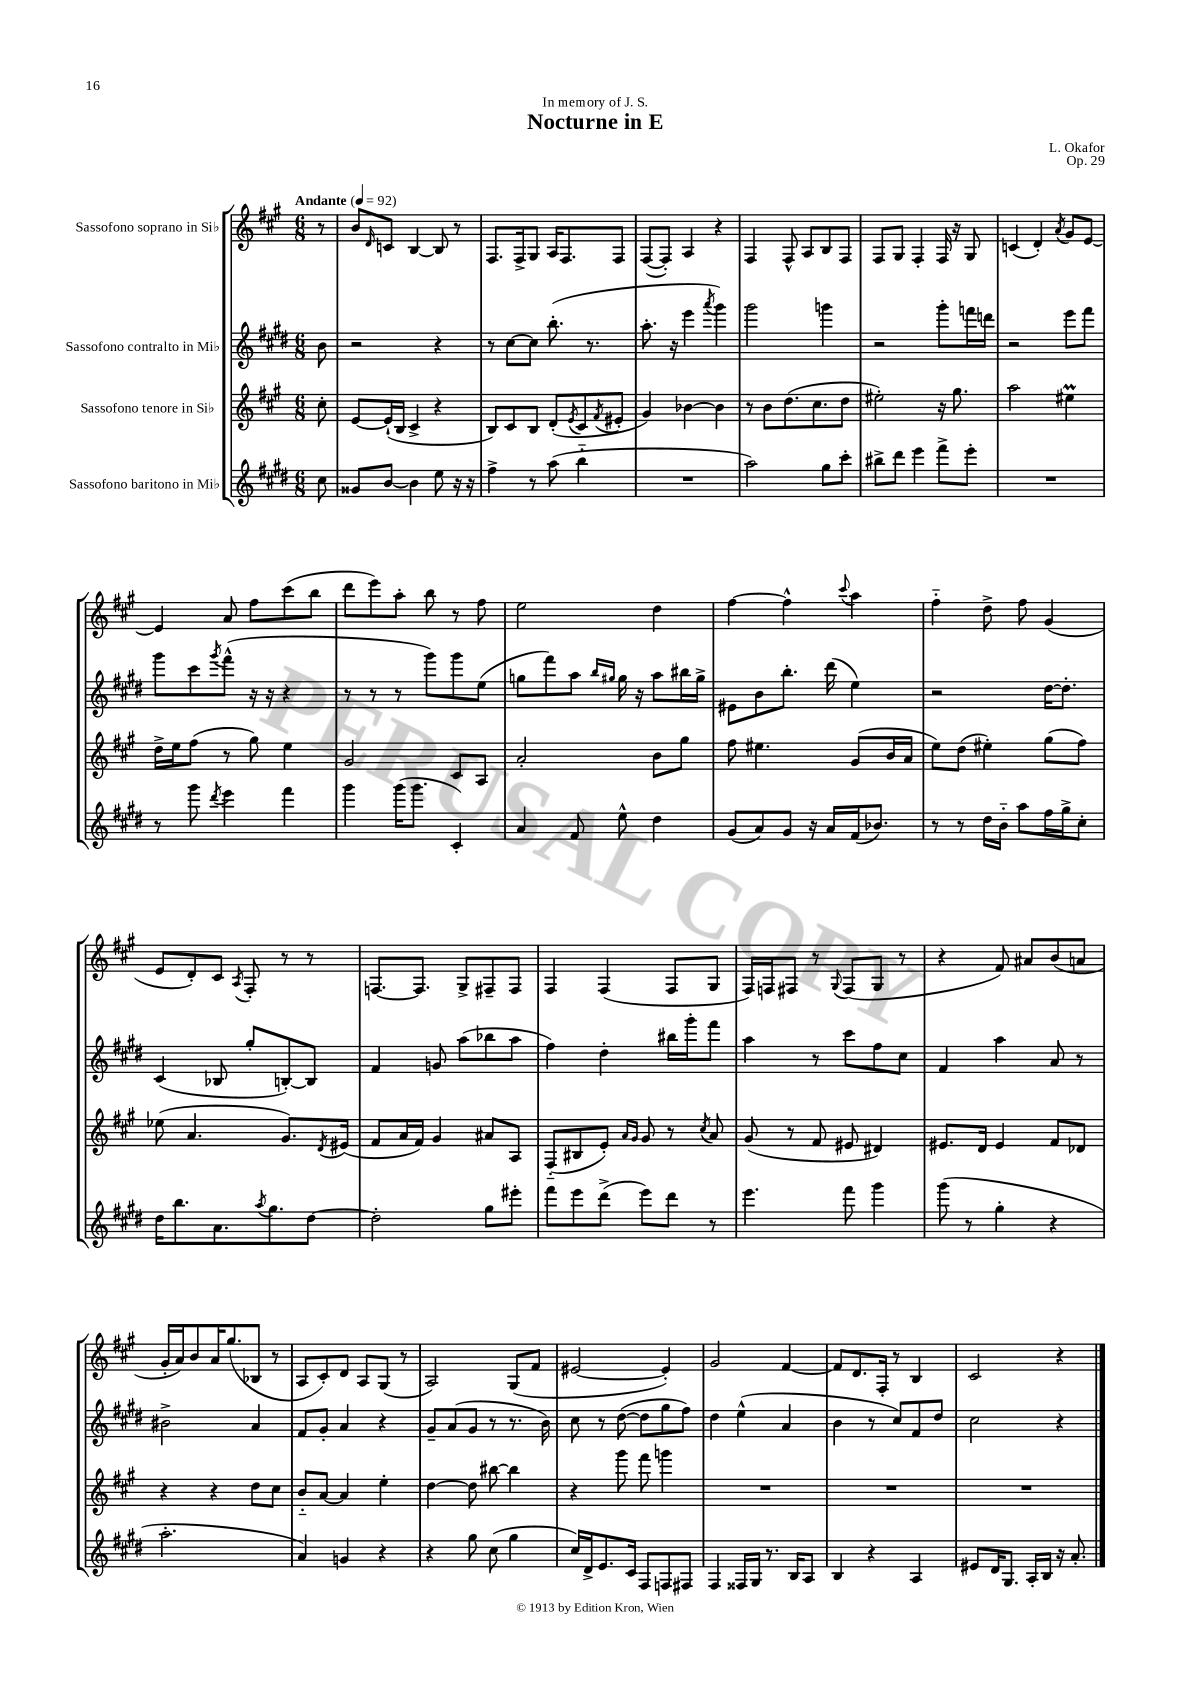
\header { title = "Nocturne in E" composer = "L. Okafor" dedication = "In memory of J. S." opus = "Op. 29" }
<<
\new StaffGroup <<
\new Staff = "s0" \with { instrumentName = "Sassofono soprano in Sib" } {
    \clef treble \key a \major \numericTimeSignature \time 6/8 \partial 8 \tempo "Andante" 4 = 92
    r8 |
    b'8 \grace { d'16 } c'8 b4~ b8 r8 |
    fis8. fis16-> gis8 a16 fis8. fis8 |
    fis8~( fis8-.) a4 r4 |
    fis4 fis8-^ a8 b8 fis8 |
    fis8 gis8 fis4-. fis16 r16 gis8 |
    c'4( d'4-.) \acciaccatura { a'8 } gis'8 e'8~ |
    e'4 a'8 fis''8 cis'''8( b''8 |
    d'''8 e'''8) a''8-. b''8 r8 fis''8 |
    e''2 d''4 |
    fis''4~ fis''4-^ \appoggiatura { cis'''8 } a''4 |
    fis''4-_ d''8-> fis''8 gis'4( |
    e'8 d'8-.) cis'8 \acciaccatura { a8 } fis8-. r8 r8 |
    f8.~ f8. gis8-> fis8-- fis8 |
    fis4 fis4( fis8 gis8 |
    fis16) f16 fis8 r8 \appoggiatura { gis8 } fis8( gis8 r8 |
    r4 fis'8) ais'8 b'8( a'8 |
    gis'16-. a'16) b'8 a'16 gis''8.( bes8 r8 |
    a8 cis'8-.) d'8 a8 gis8( r8 |
    a2) gis8( fis'8 |
    eis'2~ eis'4-.) |
    gis'2 fis'4~ |
    fis'8 d'8. fis16-. r8 b4 |
    cis'2 r4 \bar "|." |
}
\new Staff = "s1" \with { instrumentName = "Sassofono contralto in Mib" } {
    \clef treble \key e \major \numericTimeSignature \time 6/8 \partial 8
    b'8 |
    r2 r4 |
    r8 cis''8~ cis''8 b''8.-.( r8. |
    a''8.-. r16 e'''4 \acciaccatura { a'''8 } gis'''4) |
    gis'''2 g'''4 |
    r2 gis'''8-. f'''16 d'''16 |
    r2 e'''8 fis'''8 |
    gis'''8 cis'''8 \acciaccatura { gis'''8 } fis'''8-^( r16 r16 r4 |
    r8 r8 r8 gis'''8) gis'''8 e''8( |
    g''8 fis'''8) a''8 \grace { b''16 gis''16 } gis''16 r16 a''8 bis''16 gis''16-> |
    eis'8 b'8 b''8.-. dis'''16( e''4) |
    r2 dis''16~ dis''8.-. |
    cis'4( bes8 gis''8-. b8~-.) b8 |
    fis'4 g'8 a''8( bes''8 a''8 |
    fis''4) dis''4-. bis''16 gis'''16-. fis'''8 |
    a''4 r8 cis'''8 fis''8 cis''8 |
    fis'4 a''4 a'8 r8 |
    bis'2-> a'4 |
    fis'8 gis'8-. a'4 r4 |
    gis'8-- a'8( gis'8 r8 r8. b'16) |
    cis''8 r8 dis''8~( dis''8 gis''8 fis''8) |
    dis''4 e''4-^( a'4 |
    b'4 r8 cis''8) fis'8 dis''8 |
    cis''2 r4 \bar "|." |
}
\new Staff = "s2" \with { instrumentName = "Sassofono tenore in Sib" } {
    \clef treble \key a \major \numericTimeSignature \time 6/8 \partial 8
    cis''8-. |
    e'8~ e'16-!( b16 cis'4-> r4 |
    b8) cis'8 b8 d'8-.( \acciaccatura { e'8 } cis'8 \acciaccatura { fis'8 } eis'8-. |
    gis'4) bes'4~ bes'4 |
    r8 b'8 d''8.( cis''8. d''8 |
    eis''2-.) r16 gis''8. |
    a''2 eis''4\prall |
    d''16-> e''16 fis''8( r8 gis''8) e''4 |
    gis'2 cis'8 a8 |
    a'2-. b'8 gis''8 |
    fis''8 eis''4. gis'8( b'16 a'16 |
    e''8) d''8( eis''4-.) gis''8( fis''8) |
    ees''8( a'4. gis'8.) \acciaccatura { d'8 } eis'16( |
    fis'8 a'16 fis'16) gis'4 ais'8 a8 |
    fis8-_( bis8 e'8-.) \grace { a'16 gis'16 } gis'8 r8 \acciaccatura { cis''8 } a'8 |
    gis'8( r8 fis'8 eis'8 dis'4) |
    eis'8. d'16 eis'4 fis'8 des'8 |
    r4 r4 d''8 cis''8 |
    b'8-_ a'8~ a'4 e''4-. |
    d''4~ d''8 bis''8~ bis''4 |
    r4 gis'''8 fis'''8 g'''4 |
    R2. |
    R2. |
    R2. \bar "|." |
}
\new Staff = "s3" \with { instrumentName = "Sassofono baritono in Mib" } {
    \clef treble \key e \major \numericTimeSignature \time 6/8 \partial 8
    cis''8 |
    gisis'8 b'8~ b'4 e''8 r16 r16 |
    fis''4-> r8 a''8( b''4-_ |
    R2. |
    a''2) gis''8 cis'''8-. |
    bis''8-> dis'''8 e'''4 fis'''8-> e'''8-. |
    R2. |
    r8 gis'''8 \acciaccatura { dis'''8 } e'''4 fis'''4 |
    gis'''4 gis'''16( gis'''8. cis'4-.) |
    a'4 fis'8 e''8-^ dis''4 |
    gis'8( a'8) gis'8 r16 a'16 fis'16( bes'8.) |
    r8 r8 dis''16 b'16-_ a''8 fis''16 gis''16-> cis''8-. |
    dis''16 b''8. a'8. \acciaccatura { a''8 } gis''8. dis''8~ |
    dis''2-. gis''8 eis'''8-. |
    fis'''8 e'''8 dis'''8->( e'''8) dis'''8 r8 |
    e'''4. fis'''8 gis'''4 |
    gis'''8( r8 gis''4-. r4 |
    a''2.-. |
    a'4) g'4 r4 |
    r4 gis''8 cis''8( gis''4 |
    cis''16) dis'16-> e'8. cis'16 fis8 f8 fis8 |
    fis4 fisis16 gis16 r8. b16 a8 |
    b4 r4 a4 |
    eis'8 dis'16 gis8. a16-. b16 r16 a'8.-. \bar "|." |
}
>>
>>
\layout { \context { \Score \remove "Bar_number_engraver" } }
